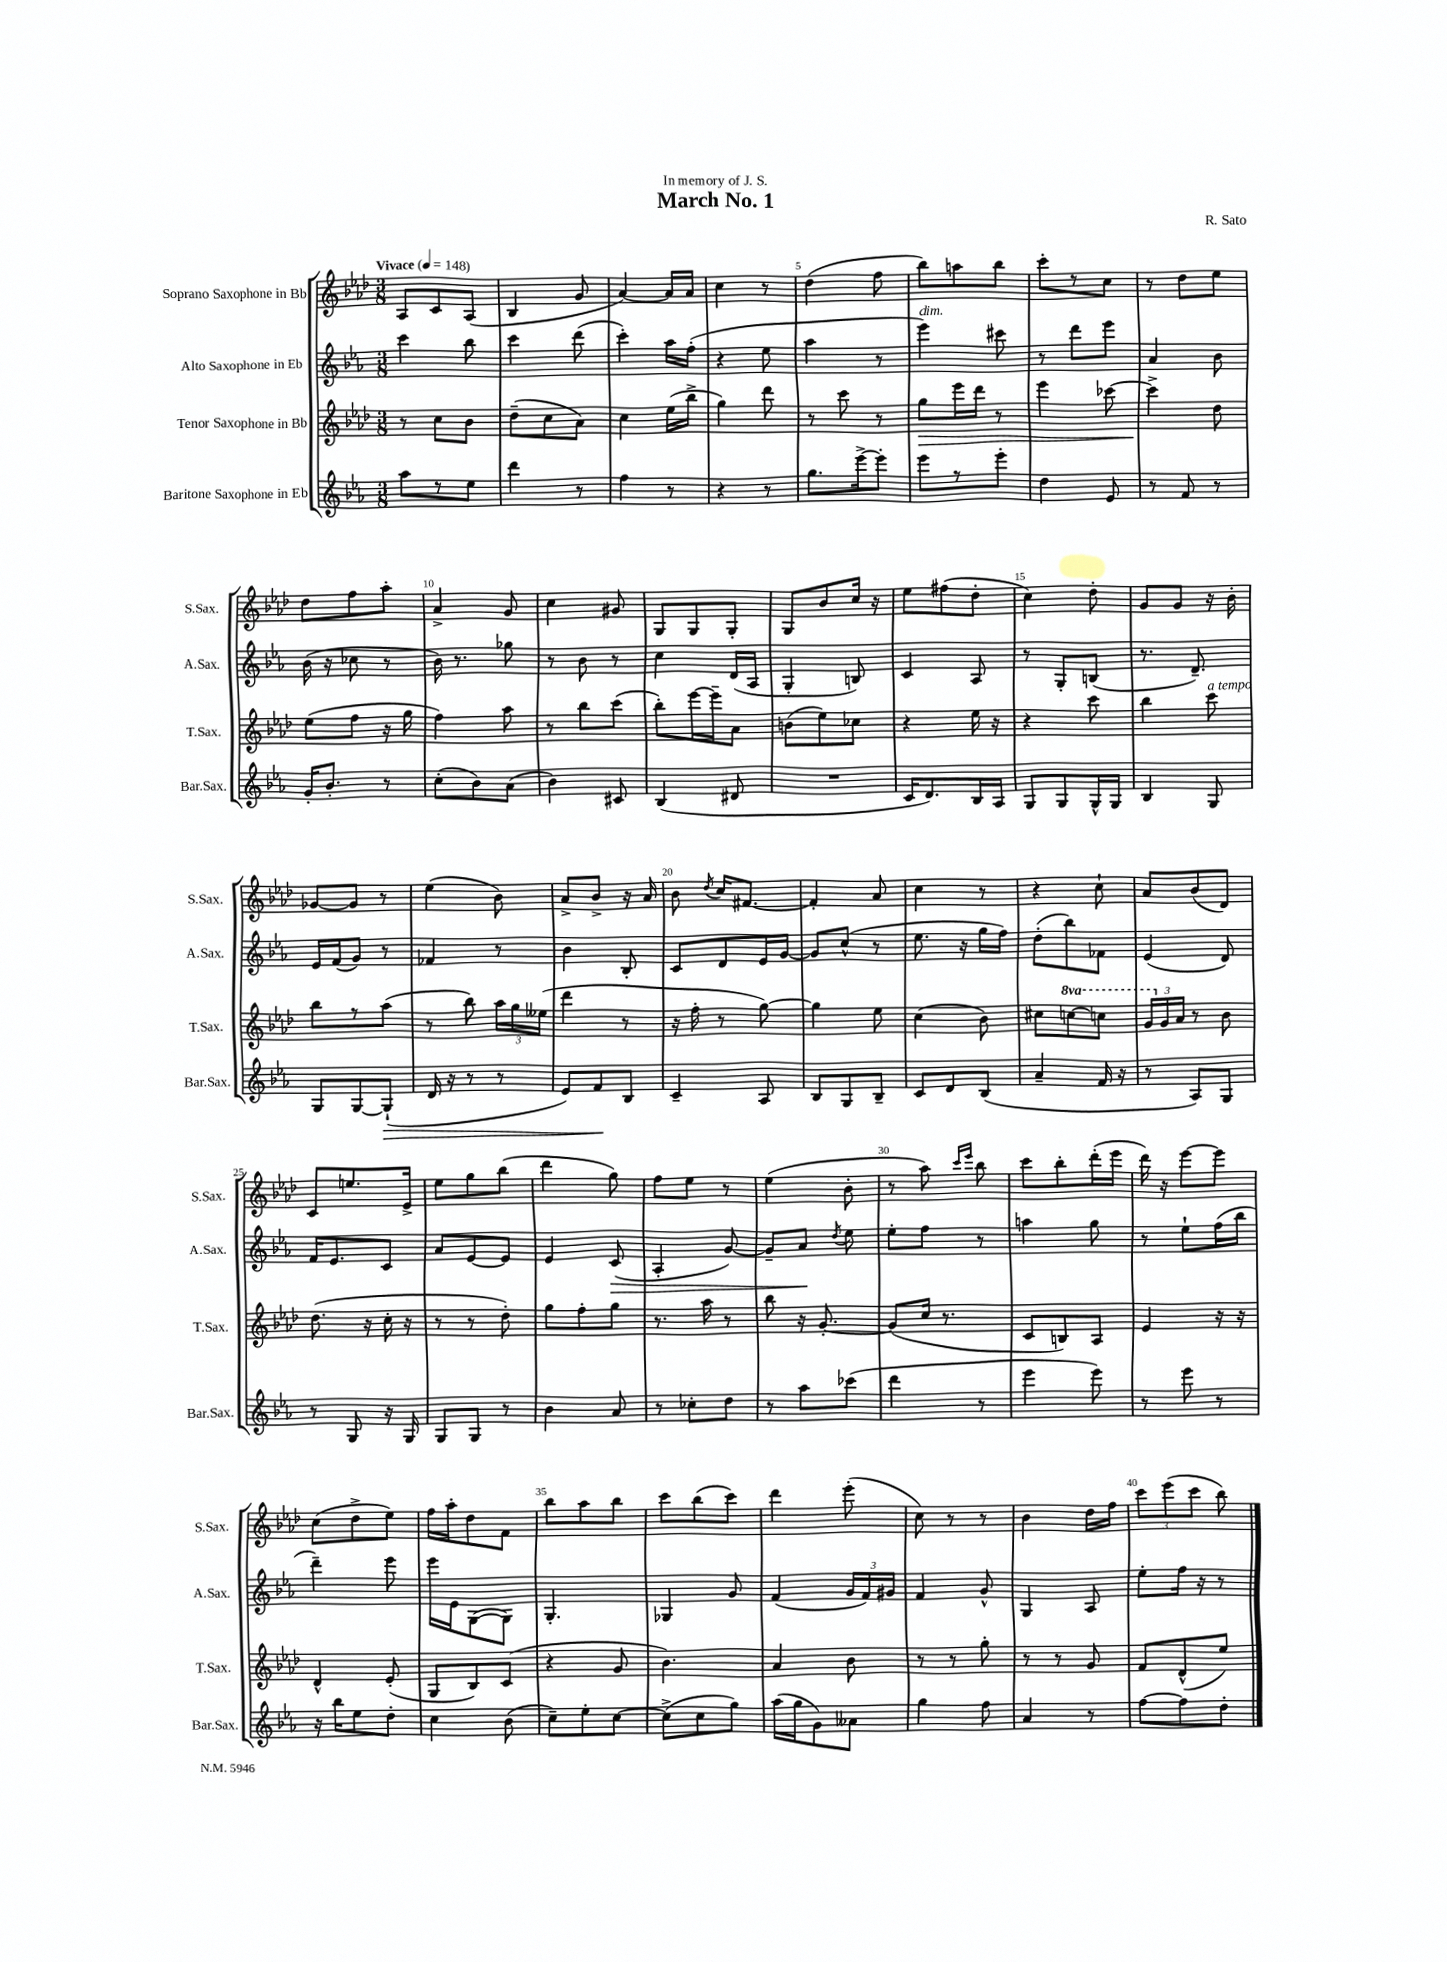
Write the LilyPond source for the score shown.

\header { title = "March No. 1" composer = "R. Sato" dedication = "In memory of J. S." }
<<
\new StaffGroup <<
\new Staff = "s0" \with { instrumentName = "Soprano Saxophone in Bb" shortInstrumentName = "S.Sax." } {
    \clef treble \key aes \major \numericTimeSignature \time 3/8 \tempo "Vivace" 4 = 148
    \autoBeamOff aes8[ c'8 aes8]( |
    bes4 g'8 |
    aes'4~) aes'16[ aes'16] |
    c''4 r8 |
    des''4( f''8 |
    bes''8[) a''8 bes''8] |
    c'''8[-. r8 c''8] |
    r8 des''8[ ees''8] |
    des''8[ f''8 aes''8]-. |
    aes'4-> g'8 |
    c''4 gis'8 |
    g8[ g8 g8]-. |
    g8[ bes'8 c''16] r16 |
    ees''8[ fis''8( des''8]-. |
    c''4) des''8-. |
    g'8[ g'8] r16 bes'16-. |
    ges'8[~ ges'8] r8 |
    ees''4( bes'8) |
    aes'8[-> bes'8]-> r16 aes'16 |
    bes'8 \acciaccatura { des''8 } c''16[ fis'8.]~ |
    fis'4-. aes'8 |
    c''4 r8 |
    r4 c''8-! |
    aes'8[ bes'8( des'8]) |
    c'8[ e''8. ees'16]-> |
    ees''8[ g''8 bes''8]( |
    des'''4 g''8) |
    f''8[ ees''8] r8 |
    ees''4( bes'8-. |
    r8 aes''8) \grace { c'''16[ ees'''16] } bes''8 |
    c'''8[ bes''8-. des'''16-.( ees'''16] |
    des'''16) r16 ees'''8[~ ees'''8] |
    c''8[( des''8-> ees''8]) |
    f''16[ aes''16-. des''8 f'8] |
    bes''8[ aes''8 bes''8] |
    c'''8[ bes''8( c'''8]) |
    des'''4 ees'''8-.( |
    c''8) r8 r8 |
    bes'4 des''16[ f''16] |
    \tuplet 3/2 { c'''8[ ees'''8( c'''8] } bes''8) \bar "|." |
}
\new Staff = "s1" \with { instrumentName = "Alto Saxophone in Eb" shortInstrumentName = "A.Sax." } {
    \clef treble \key ees \major \numericTimeSignature \time 3/8
    \autoBeamOff c'''4 bes''8 |
    c'''4 d'''8( |
    c'''4-.) aes''16[ f''16]-.( |
    r4 ees''8 |
    aes''4 r8 |
    ees'''4^\markup { \italic "dim." }) cis'''8 |
    r8 d'''8[ ees'''8] |
    aes'4 bes'8 |
    bes'16( r16 ces''8 r8 |
    bes'16) r8. ges''8 |
    r8 bes'8 r8 |
    c''4 d'16[( aes16] |
    g4-. b8) |
    c'4 aes8 |
    r8 g8[-. b8]( |
    r8. d'8.--) |
    ees'16[ f'16( g'8]) r8 |
    fes'4 r8 |
    bes'4 bes8-. |
    c'8[ d'8 ees'16 g'16]~ |
    g'8[ c''8]-^( r8 |
    ees''8. r16 g''16[ f''16]) |
    d''8[-.( bes''8) fes'8] |
    ees'4( d'8) |
    f'16[ ees'8. c'8] |
    aes'8[ ees'8~ ees'8] |
    ees'4 c'8\>( |
    aes4-. g'8~) |
    g'8[-- aes'8]\! \acciaccatura { d''8 } ees''8 |
    ees''8[-. f''8] r8 |
    a''4 g''8 |
    r8 ees''8[-! f''16( bes''16] |
    d'''4--) ees'''8 |
    ees'''16[ ees'16 g8~( g8]) |
    g4.-. |
    ges4 g'8 |
    f'4( \tuplet 3/2 { g'16[ f'16) gis'16] } |
    f'4 g'8-^ |
    g4 aes8 |
    ees''8[-. f''16] r16 r8 \bar "|." |
}
\new Staff = "s2" \with { instrumentName = "Tenor Saxophone in Bb" shortInstrumentName = "T.Sax." } {
    \clef treble \key aes \major \numericTimeSignature \time 3/8 \set Staff.ottavationMarkups = #ottavation-simple-ordinals
    \autoBeamOff r8 c''8[ bes'8] |
    des''8[--( c''8 aes'8]) |
    c''4 ees''16[( bes''16]-> |
    g''4) des'''8 |
    r8 c'''8 r8 |
    g''8[\> ees'''16 des'''16] r8 |
    ees'''4 ces'''8~ |
    ces'''4->\! des''8 |
    ees''8[( f''8] r16 g''16 |
    f''4) aes''8 |
    r8 bes''8[ c'''8]( |
    bes''8[-.) ees'''16~ ees'''16-- aes'8] |
    b'8[( ees''8) ces''8] |
    r4 ees''16 r16 |
    r4 c'''8 |
    bes''4 c'''8^\markup { \italic "a tempo" } |
    bes''8[ r8 aes''8]( |
    r8 bes''8) \tuplet 3/2 { aes''16[ g''16 eeses''16]( } |
    des'''4 r8 |
    r16 f''16-. r8 g''8~) |
    g''4 ees''8 |
    c''4( bes'8) |
    cis''8[ \ottava #1 c'''!8~ c'''!8] |
    \tuplet 3/2 { g''16[ \ottava #0 g'16 aes'16] } r8 bes'8 |
    des''8.( r16 c''16-. r16 |
    r8 r8 des''8-.) |
    g''8[ f''8-. g''8] |
    r8. aes''16 r8 |
    bes''8 r16 g'8.~-. |
    g'8[( c''16] r8. |
    c'8[ b8) aes8] |
    ees'4 r16 r16 |
    des'4-^ ees'8-.( |
    g8[ bes8) c'8]( |
    r4 g'8 |
    bes'4.) |
    aes'4 bes'8 |
    r8 r8 g''8-. |
    r8 r8 g'8 |
    f'8[ des'8-^( ees''8]) \bar "|." |
}
\new Staff = "s3" \with { instrumentName = "Baritone Saxophone in Eb" shortInstrumentName = "Bar.Sax." } {
    \clef treble \key ees \major \numericTimeSignature \time 3/8
    \autoBeamOff aes''8[ r8 ees''8] |
    d'''4 r8 |
    f''4 r8 |
    r4 r8 |
    g''8.[ ees'''16~-> ees'''8]-. |
    ees'''8[ r8 ees'''8]-. |
    d''4 ees'8 |
    r8 f'8 r8 |
    g'16[-. bes'8.]-. r8 |
    c''8[-.( bes'8) aes'8]( |
    bes'4) cis'8 |
    bes4( dis'8 |
    R4. |
    c'16[ d'8.) bes16 aes16] |
    g8[ g8 g16-^ g16] |
    bes4 g8 |
    g8[ g8~ g8]-!\>( |
    d'16 r16 r8 r8 |
    ees'8[) f'8\! bes8] |
    c'4-- aes8 |
    bes8[ g8 bes8]-- |
    c'8[ d'8 bes8]( |
    aes'4-- f'16 r16 |
    r8 aes8[) g8] |
    r8 g8 r16 g16 |
    g8[ g8] r8 |
    bes'4 aes'8 |
    r8 ces''8[-. d''8] |
    r8 aes''8[ ces'''8]( |
    d'''4 r8 |
    ees'''4 ees'''8) |
    r8 ees'''8 r8 |
    r16 bes''16[ ees''8 d''8]-. |
    c''4 bes'8( |
    c''8[--) ees''8-. c''8]~ |
    c''8[->( c''8 g''8]) |
    aes''16[( g''16 g'8) aeses'8] |
    g''4 f''8 |
    aes'4 r8 |
    f''8[~ f''8 d''8]-. \bar "|." |
}
>>
>>
\layout { \context { \Score \override BarNumber.break-visibility = ##(#f #t #t) barNumberVisibility = #(every-nth-bar-number-visible 5) } }
